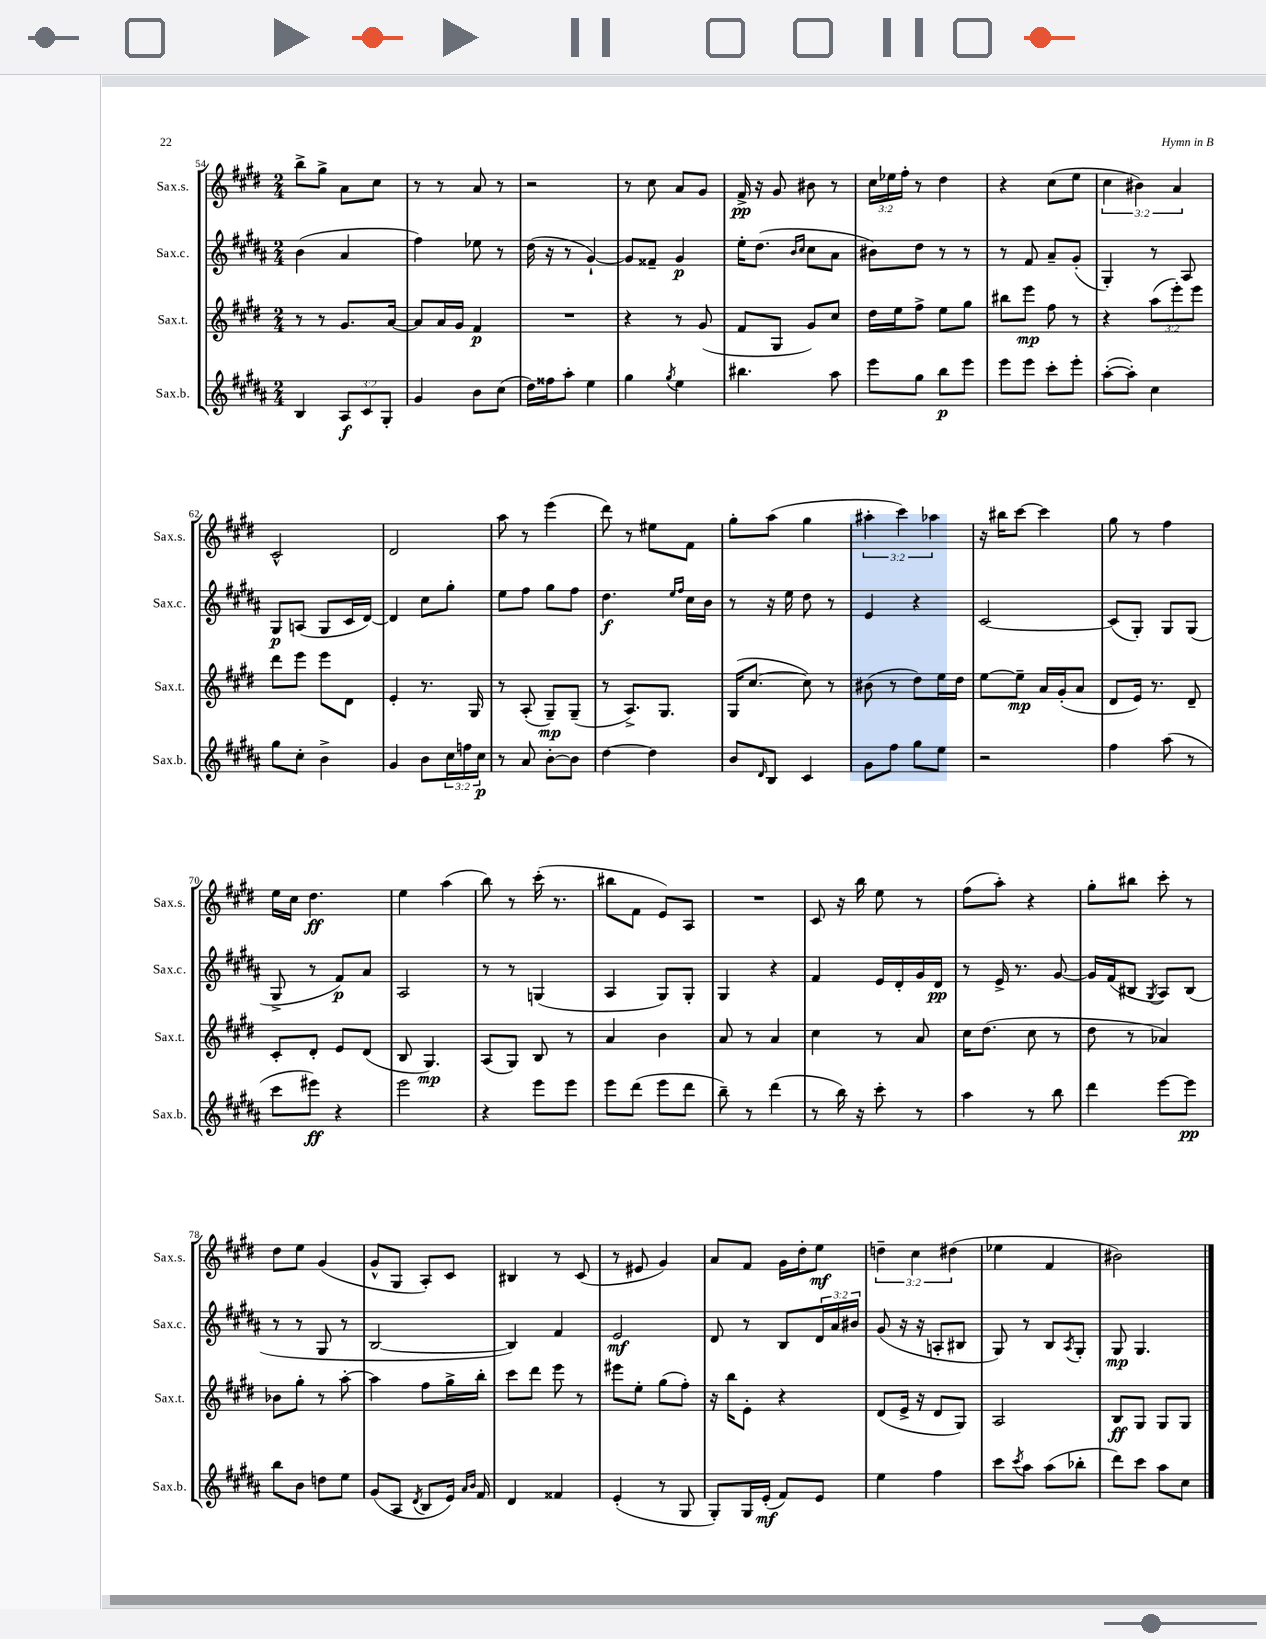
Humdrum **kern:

**kern	**dynam	**kern	**dynam	**kern	**dynam	**kern	**dynam
*part4	*part4	*part3	*part3	*part2	*part2	*part1	*part1
*staff4	*staff4	*staff3	*staff3	*staff2	*staff2	*staff1	*staff1
*I"Sax.b.	*	*I"Sax.t.	*	*I"Sax.c.	*	*I"Sax.s.	*
*I'Sax.b.	*	*I'Sax.t.	*	*I'Sax.c.	*	*I'Sax.s.	*
*clefG2	*	*clefG2	*	*clefG2	*	*clefG2	*
*k[f#c#g#d#a#]	*	*k[f#c#g#d#]	*	*k[f#c#g#d#a#]	*	*k[f#c#g#d#]	*
*M2/4	*	*M2/4	*	*M2/4	*	*M2/4	*
=54	=54	=54	=54	=54	=54	=54	=54
4B/	.	8r	.	(4b\	.	8bb^\L	.
.	.	8r	.	.	.	8gg#^\J	.
12A#/L	f	8.g#/L	.	4a#/	.	8a\L	.
12c#/	.	.	.	.	.	.	.
.	.	.	.	.	.	8cc#\J	.
12G#'/J	.	.	.	.	.	.	.
.	.	[16a/Jk	.	.	.	.	.
=55	=55	=55	=55	=55	=55	=55	=55
4g#/	.	8a/L]	.	4ff#\)	.	8r	.
.	.	16a/L	.	.	.	8r	.
.	.	16g#/JJ	.	.	.	.	.
8b\L	.	4f#/	p	8ee-X\	.	8a/	.
(8cc#\J	.	.	.	8r	.	8r	.
=56	=56	=56	=56	=56	=56	=56	=56
16dd#\LL)	.	2r	.	(16dd#\	.	2r	.
16ff##X\J	.	.	.	16r	.	.	.
8aa#'\J	.	.	.	8r	.	.	.
4ee\	.	.	.	[4g#`/)	.	.	.
=57	=57	=57	=57	=57	=57	=57	=57
4gg#\	.	4r	.	8g#/L]	.	8r	.
.	.	.	.	8f##X~/J	.	8cc#\	.
8qgg#/	.	.	.	.	.	.	.
4ee\	.	8r	.	4g#/	p	8a/L	.
.	.	(8g#/	.	.	.	8g#/J	.
=58	=58	=58	=58	=58	=58	=58	=58
4.bb#X\	.	8f#/L	.	16ee'\KL	.	16f#^/	pp
.	.	.	.	(8.dd#\J	.	16r	.
.	.	8G#/J	.	.	.	8g#/	.
.	.	.	.	16qqb/LL	.	.	.
.	.	.	.	16qqcc#/JJ	.	.	.
.	.	8g#/L)	.	8cc#\L	.	8b#X\	.
8aa#\	.	8cc#/J	.	8a#\J	.	8r	.
=59	=59	=59	=59	=59	=59	=59	=59
8eee\L	.	16dd#\LL	.	8b#X\L)	.	24cc#\LL	.
.	.	.	.	.	.	24ee-X\	.
.	.	16ee\J	.	.	.	.	.
.	.	.	.	.	.	24ff#'\JJ	.
8gg#\J	.	8ff#^\J	.	8dd#\J	.	8r	.
8bb\L	p	8ee\L	.	8r	.	4dd#\	.
8eee\J	.	8gg#\J	.	8r	.	.	.
=60	=60	=60	=60	=60	=60	=60	=60
8eee\L	.	8bb#X\L	.	8r	.	4r	.
8eee\J	.	8eee\J	mp	8f#/	.	.	.
8ccc#'\L	.	8ff#\	.	8a#~/L	.	(8cc#\L	.
8eee'\J	.	8r	.	(8g#'/J	.	8ee\J	.
=61	=61	=61	=61	=61	=61	=61	=61
([8aa#'\L	.	4r	.	4G#'/)	.	6cc#\	.
8aa#'\J])	.	.	.	.	.	.	.
.	.	.	.	.	.	6b#X\)	.
4cc#\	.	(12aa\L	.	8r	.	.	.
.	.	12eee'\)	.	.	.	6a/	.
.	.	.	.	8A#/	.	.	.
.	.	12eee\J	.	.	.	.	.
!!LO:LB:g=z
=62	=62	=62	=62	=62	=62	=62	=62
8gg#\L	.	8ddd#\L	.	8G#/L	p	2c#^^/	.
8cc#'\J	.	8eee\J	.	(8An/J	.	.	.
4b^\	.	8eee\L	.	8G#/L	.	.	.
.	.	8d#\J	.	16c#/L	.	.	.
.	.	.	.	[16d#/JJ)	.	.	.
=63	=63	=63	=63	=63	=63	=63	=63
4g#/	.	4e'/	.	4d#/]	.	2d#/	.
8b\L	.	8.r	.	8cc#\L	.	.	.
24cc#\L	.	.	.	8gg#'\J	.	.	.
24ffn\	.	.	.	.	.	.	.
.	.	16G#/	.	.	.	.	.
24cc#\JJ	p	.	.	.	.	.	.
=64	=64	=64	=64	=64	=64	=64	=64
8r	.	8r	.	8ee\L	.	8aa\	.
8a#/	.	(8A'/	.	8ff#\J	.	8r	.
[8b'\L	.	8G#~/L)	mp	8gg#\L	.	(4eee\	.
8b\J]	.	(8G#~/J	.	8ff#\J	.	.	.
=65	=65	=65	=65	=65	=65	=65	=65
[4dd#\	.	8r	.	4.dd#\	f	8ddd#\)	.
.	.	8.A^/L)	.	.	.	8r	.
4dd#\]	.	.	.	.	.	8ee#X\L	.
.	.	8.G#/J	.	.	.	.	.
.	.	.	.	16qqee/LL	.	.	.
.	.	.	.	16qqff#/JJ	.	.	.
.	.	.	.	16cc#\LL	.	8f#\J	.
.	.	.	.	16b\JJ	.	.	.
=66	=66	=66	=66	=66	=66	=66	=66
8b/L	.	(16G#/KL	.	8r	.	8gg#'\L	.
.	.	[8.cc#/J	.	.	.	.	.
16qqd#/	.	.	.	.	.	.	.
8B/J	.	.	.	16r	.	(8aa\J	.
.	.	.	.	16ee\	.	.	.
4c#/	.	8cc#\])	.	8dd#\	.	4gg#\	.
.	.	8r	.	8r	.	.	.
=67	=67	=67	=67	=67	=67	=67	=67
8g#\L	.	(8b#X\	.	4e/	.	6aa#X'\	.
8ff#\J	.	8r	.	.	.	.	.
.	.	.	.	.	.	6ccc#\)	.
8gg#\L	.	8dd#\L)	.	4r	.	.	.
.	.	.	.	.	.	6aa-X\	.
8ee\J	.	16ee\L	.	.	.	.	.
.	.	16dd#\JJ	.	.	.	.	.
=68	=68	=68	=68	=68	=68	=68	=68
2r	.	[8ee\L	.	[2c#/	.	16r	.
.	.	.	.	.	.	16bb#X\KL	.
.	.	8ee~\J]	mp	.	.	[8ccc#\J	.
.	.	16a/LL	.	.	.	4ccc#\]	.
.	.	(16g#'/J	.	.	.	.	.
.	.	8a/J	.	.	.	.	.
=69	=69	=69	=69	=69	=69	=69	=69
4ff#\	.	8d#/L	.	(8c#/L]	.	8gg#\	.
.	.	16e/Jk)	.	8G#'/J)	.	8r	.
.	.	8.r	.	.	.	.	.
(8aa#\	.	.	.	8G#/L	.	4ff#\	.
8r	.	8d#~/	.	(8G#/J	.	.	.
!!LO:LB:g=z
=70	=70	=70	=70	=70	=70	=70	=70
8ccc#\L	.	8c#'/L	.	8G#^/	.	16ee\LL	.
.	.	.	.	.	.	16cc#\JJ	.
8eee#X\J)	ff	8d#'/J	.	8r	.	4.dd#\	ff
4r	.	8e/L	.	8f#/L)	p	.	.
.	.	(8d#/J	.	8a#/J	.	.	.
=71	=71	=71	=71	=71	=71	=71	=71
2eee\	.	8B/	.	2A#/	.	4ee\	.
.	.	4.G#/)	mp	.	.	.	.
.	.	.	.	.	.	(4aa\	.
=72	=72	=72	=72	=72	=72	=72	=72
4r	.	(8A/L	.	8r	.	8bb\)	.
.	.	8G#/J)	.	8r	.	8r	.
8eee\L	.	8B/	.	(4Gn/	.	(16ccc#'\	.
.	.	.	.	.	.	8.r	.
8eee\J	.	8r	.	.	.	.	.
=73	=73	=73	=73	=73	=73	=73	=73
8eee\L	.	4a/	.	4A#/	.	8bb#X\L	.
(8ddd#\J	.	.	.	.	.	8f#\J	.
8eee\L	.	4b\	.	8G#/L)	.	8e/L)	.
8ddd#\J	.	.	.	8G#'/J	.	8A/J	.
=74	=74	=74	=74	=74	=74	=74	=74
8bb~\)	.	8a/	.	4G#/	.	2r	.
8r	.	8r	.	.	.	.	.
(4ddd#\	.	4a/	.	4r	.	.	.
=75	=75	=75	=75	=75	=75	=75	=75
8r	.	4cc#\	.	4f#/	.	8c#/	.
16bb\)	.	.	.	.	.	16r	.
16r	.	.	.	.	.	16bb\	.
8ccc#'\	.	8r	.	16e/LL	.	8ee\	.
.	.	.	.	16d#'/	.	.	.
8r	.	8a/	.	16g#/	.	8r	.
.	.	.	.	16d#/JJ	pp	.	.
=76	=76	=76	=76	=76	=76	=76	=76
4aa#\	.	16cc#\KL	.	8r	.	(8ff#\L	.
.	.	(8.dd#\J	.	.	.	.	.
.	.	.	.	16e^/	.	8aa'\J)	.
.	.	.	.	8.r	.	.	.
8r	.	8cc#\	.	.	.	4r	.
8bb\	.	8r	.	[8g#/	.	.	.
=77	=77	=77	=77	=77	=77	=77	=77
4ddd#\	.	8dd#\	.	16g#/LL]	.	8gg#'\L	.
.	.	.	.	(16f#/J	.	.	.
.	.	8r	.	8B#X/J	.	8bb#X\J	.
.	.	.	.	8qG#/	.	.	.
[8eee\L	.	4a-X/)	.	8A#/L)	.	8ccc#'\	.
8eee\J]	pp	.	.	(8B#/J	.	8r	.
!!LO:LB:g=z
=78	=78	=78	=78	=78	=78	=78	=78
8bb\L	.	8b-X\L	.	8r	.	8dd#\L	.
8b\J	.	8gg#'\J	.	8r	.	8ee\J	.
8ddn\L	.	8r	.	8G#/	.	(4g#/	.
8ee\J	.	[8aa'\	.	8r	.	.	.
=79	=79	=79	=79	=79	=79	=79	=79
(8g#/L	.	4aa\]	.	[2B/	.	8g#^^/L	.
8A#/J	.	.	.	.	.	8G#/J	.
8qd#/	.	.	.	.	.	.	.
8B/L	.	8ff#\L	.	.	.	8A'/L)	.
16e/Jk)	.	16gg#^\L	.	.	.	8c#/J	.
16qqa#/LL	.	.	.	.	.	.	.
16qqb/JJ	.	.	.	.	.	.	.
16f#/	.	16bb'\JJ	.	.	.	.	.
=80	=80	=80	=80	=80	=80	=80	=80
4d#/	.	8ccc#\L	.	4B/])	.	4B#X/	.
.	.	8ddd#\J	.	.	.	.	.
4f##X/	.	8eee\	.	4f#/	.	8r	.
.	.	8r	.	.	.	(8c#/	.
=81	=81	=81	=81	=81	=81	=81	=81
(4e'/	.	8eee#X\L	.	2e/	mf	8r	.
.	.	8ee'\J	.	.	.	8e#X/	.
8r	.	(8gg#\L	.	.	.	4g#/)	.
8G#/	.	8ff#'\J)	.	.	.	.	.
=82	=82	=82	=82	=82	=82	=82	=82
8G#'/L)	.	16r	.	8d#/	.	8a/L	.
.	.	16bb\KL	.	.	.	.	.
16G#/L	.	8e'\J	.	8r	.	8f#/J	.
(16e'/JJ	mf	.	.	.	.	.	.
8f#/L)	.	4r	.	8B/L	.	16g#\LL	.
.	.	.	.	.	.	16dd#'\J	.
8e/J	.	.	.	24d#/L	.	8ee\J	mf
.	.	.	.	24a#/	.	.	.
.	.	.	.	24b#X/JJ	.	.	.
=83	=83	=83	=83	=83	=83	=83	=83
4ee\	.	(8d#/L	.	(8g#/	.	6ddn~\	.
.	.	16e^/Jk	.	16r	.	.	.
.	.	.	.	.	.	6cc#\	.
.	.	16r	.	16r	.	.	.
4ff#\	.	8d#/L	.	8An'/L	.	.	.
.	.	.	.	.	.	(6dd#X\	.
.	.	8G#/J)	.	8B#X/J	.	.	.
=84	=84	=84	=84	=84	=84	=84	=84
8ccc#\L	.	2A/	.	8G#/)	.	4ee-X\	.
8qccc#/	.	.	.	.	.	.	.
8aa#\J	.	.	.	8r	.	.	.
(8aa#\L	.	.	.	8B/L	.	4f#/	.
.	.	.	.	8qA#/	.	.	.
8bb-X'\J	.	.	.	8G#'/J	.	.	.
=85	=85	=85	=85	=85	=85	=85	=85
8ddd#\L)	.	8B/L	ff	8G#/	mp	2b#X\)	.
8ccc#\J	.	8G#/J	.	4.G#/	.	.	.
8aa#\L	.	8G#/L	.	.	.	.	.
8cc#\J	.	8G#/J	.	.	.	.	.
==	==	==	==	==	==	==	==
*-	*-	*-	*-	*-	*-	*-	*-
